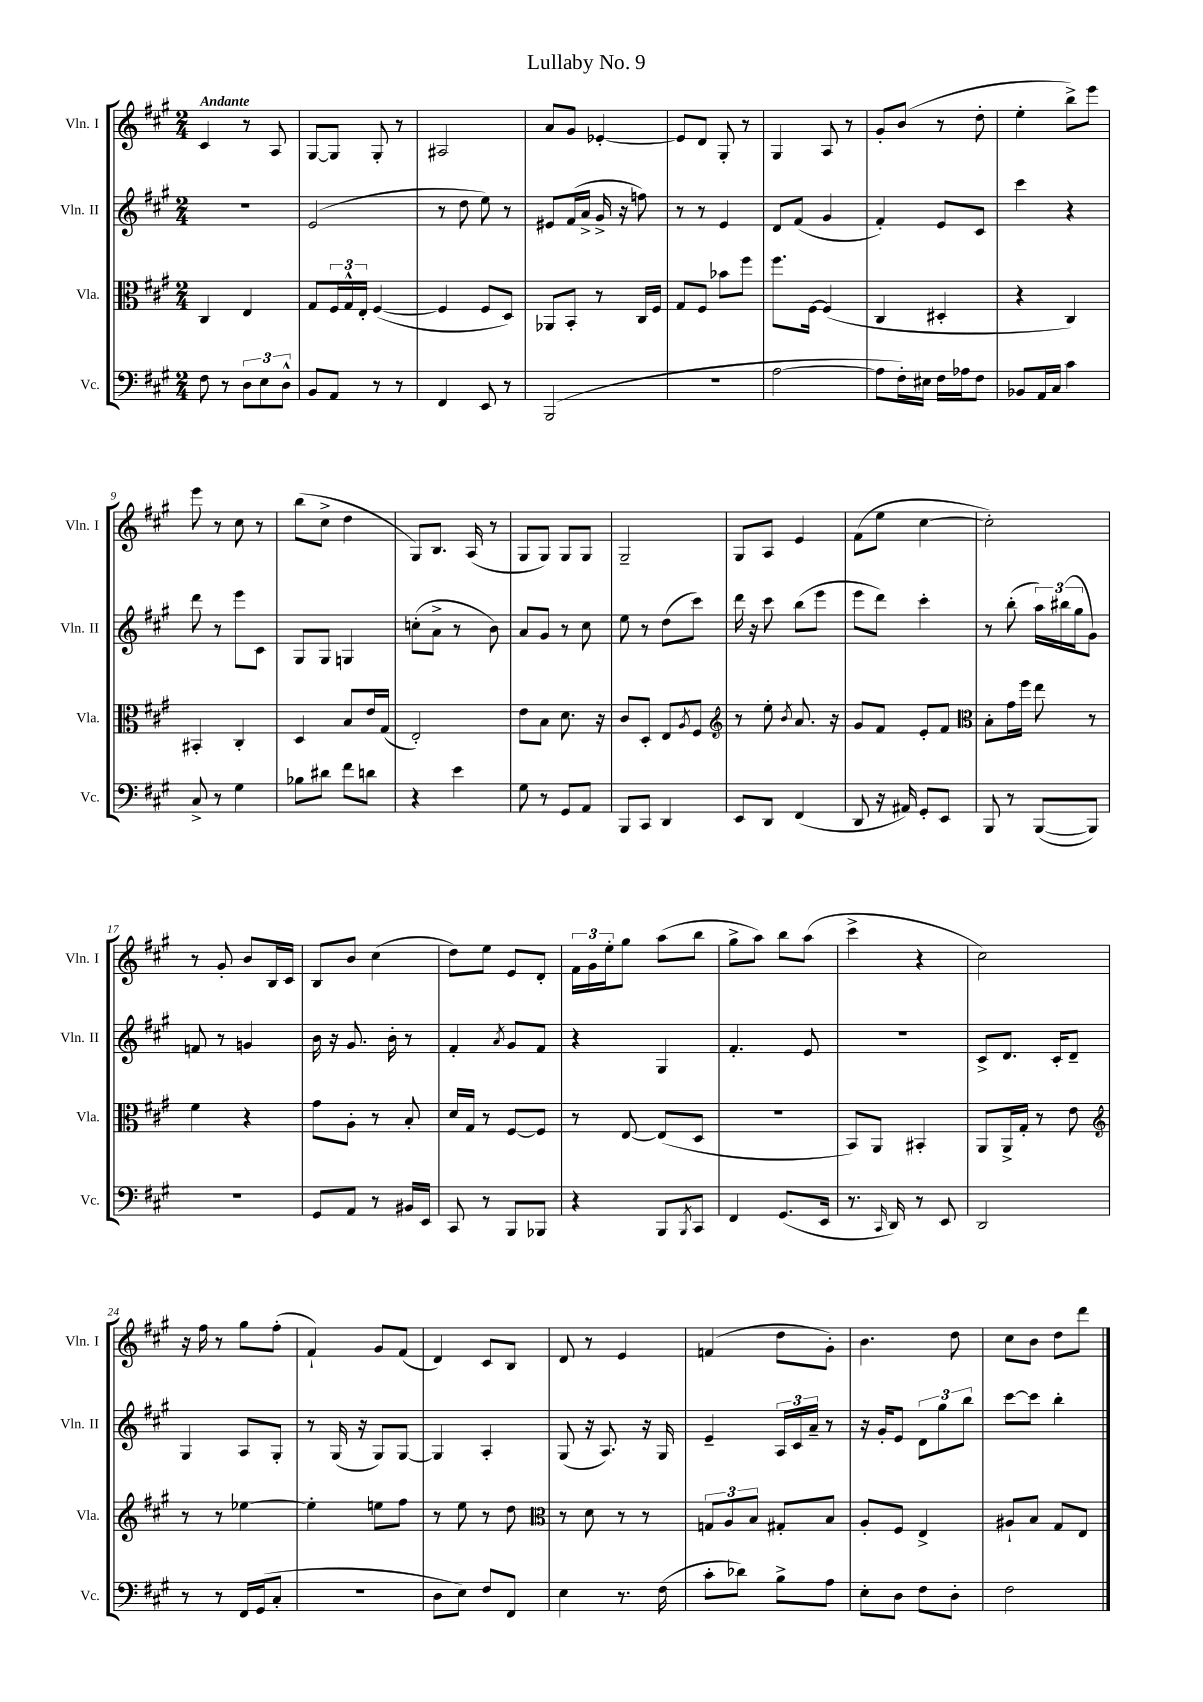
\header { title = "Lullaby No. 9" }
<<
\new StaffGroup <<
\new Staff = "s0" \with { instrumentName = "Vln. I" shortInstrumentName = "Vln. I" } {
    \clef treble \key a \major \numericTimeSignature \time 2/4 \tempo "Andante"
    cis'4 r8 a8 |
    gis8~ gis8 gis8-. r8 |
    ais2 |
    a'8 gis'8 ees'4~-. |
    ees'8 d'8 gis8-. r8 |
    gis4 a8 r8 |
    gis'8-. b'8( r8 d''8-. |
    e''4-. b''8->) e'''8 |
    e'''8 r8 cis''8 r8 |
    b''8( cis''8-> d''4 |
    gis8) b8. a16( r8 |
    gis8 gis8) gis8 gis8 |
    gis2-- |
    gis8 a8 e'4 |
    fis'8( e''8 cis''4~ |
    cis''2-.) |
    r8 gis'8-. b'8 b16 cis'16 |
    b8 b'8 cis''4( |
    d''8) e''8 e'8 d'8-. |
    \tuplet 3/2 { fis'16 gis'16 e''16-. } gis''8 a''8( b''8 |
    gis''8-> a''8) b''8 a''8( |
    cis'''4-> r4 |
    cis''2) |
    r16 fis''16 r8 gis''8 fis''8-.( |
    fis'4-!) gis'8 fis'8( |
    d'4) cis'8 b8 |
    d'8 r8 e'4 |
    f'4( d''8 gis'8-.) |
    b'4. d''8 |
    cis''8 b'8 d''8 d'''8 \bar "|." |
}
\new Staff = "s1" \with { instrumentName = "Vln. II" shortInstrumentName = "Vln. II" } {
    \clef treble \key a \major \numericTimeSignature \time 2/4
    r2 |
    e'2( |
    r8 d''8 e''8) r8 |
    eis'8 fis'16( a'16-> gis'16-> r16 f''8) |
    r8 r8 e'4 |
    d'8 fis'8( gis'4 |
    fis'4-.) e'8 cis'8 |
    cis'''4 r4 |
    d'''8 r8 e'''8 cis'8 |
    gis8 gis8 g4 |
    c''8-.( a'8-> r8 b'8) |
    a'8 gis'8 r8 cis''8 |
    e''8 r8 d''8( cis'''8) |
    d'''16 r16 cis'''8 b''8( e'''8 |
    e'''8 d'''8) cis'''4-. |
    r8 b''8-.( \tuplet 3/2 { a''16) bis''16( gis''16 } gis'8) |
    f'8 r8 g'4 |
    b'16 r16 gis'8. b'16-. r8 |
    fis'4-. \acciaccatura { a'8 } gis'8 fis'8 |
    r4 gis4 |
    fis'4.-. e'8 |
    R2 |
    cis'8-> d'8. cis'16-. d'8-- |
    gis4 a8 gis8-. |
    r8 gis16( r16 gis8) gis8~ |
    gis4 a4-. |
    gis8( r16 a8.) r16 gis16 |
    e'4-- \tuplet 3/2 { a16 cis'16 a'16-- } r8 |
    r16 gis'16-. e'8 \tuplet 3/2 { d'8 gis''8 b''8 } |
    cis'''8~ cis'''8 b''4-. \bar "|." |
}
\new Staff = "s2" \with { instrumentName = "Vla." shortInstrumentName = "Vla." } {
    \clef alto \key a \major \numericTimeSignature \time 2/4
    cis4 e4 |
    gis8 \tuplet 3/2 { fis16 gis16-^ e16-. } fis4~( |
    fis4 fis8 d8) |
    aes,8 b,8-. r8 cis16 fis16 |
    gis8 fis8 bes'8 fis''8 |
    fis''8. fis16~ fis4( |
    cis4 dis4-. |
    r4 cis4) |
    bis,4-. cis4-. |
    d4 b8 e'16 gis16( |
    e2-.) |
    e'8 b8 d'8. r16 |
    cis'8 d8-. e8 \acciaccatura { a8 } fis8 |
    \clef treble r8 e''8-. \acciaccatura { b'8 } a'8. r16 |
    gis'8 fis'8 e'8-. fis'8 |
    \clef alto b8-. gis'16 fis''16 e''8 r8 |
    fis'4 r4 |
    gis'8 a8-. r8 b8-. |
    d'16 gis16 r8 fis8~ fis8 |
    r8 e8~ e8( d8 |
    R2 |
    b,8) a,8 bis,4-. |
    a,8 a,16-> gis16-. r8 e'8 |
    \clef treble r8 r8 ees''4~ |
    ees''4-. e''8 fis''8 |
    r8 e''8 r8 d''8 |
    \clef alto r8 d'8 r8 r8 |
    \tuplet 3/2 { g8 a8 b8 } gis8-. b8 |
    a8-. fis8 e4-> |
    ais8-! b8 gis8 e8 \bar "|." |
}
\new Staff = "s3" \with { instrumentName = "Vc." shortInstrumentName = "Vc." } {
    \clef bass \key a \major \numericTimeSignature \time 2/4
    fis8 r8 \tuplet 3/2 { d8 e8 d8-^ } |
    b,8 a,8 r8 r8 |
    fis,4 e,8 r8 |
    b,,2( |
    R2 |
    a2~ |
    a8 fis16-.) eis16 fis16 aes16 fis8 |
    bes,8 a,16 cis16 cis'4 |
    cis8-> r8 gis4 |
    bes8 dis'8 fis'8 d'8 |
    r4 e'4 |
    gis8 r8 gis,8 a,8 |
    b,,8 cis,8 d,4 |
    e,8 d,8 fis,4( |
    d,8 r16 ais,16) gis,8-. e,8 |
    b,,8 r8 b,,8~( b,,8) |
    r2 |
    gis,8 a,8 r8 bis,16 e,16 |
    cis,8 r8 b,,8 bes,,8 |
    r4 b,,8 \acciaccatura { b,,8 } cis,8 |
    fis,4 gis,8.( e,16 |
    r8. \grace { cis,16 } d,16) r8 e,8 |
    d,2 |
    r8 r8 fis,16 gis,16( cis8-. |
    r2 |
    d8 e8) fis8 fis,8 |
    e4 r8. fis16( |
    cis'8-. des'8) b8-> a8 |
    e8-. d8 fis8 d8-. |
    fis2 \bar "|." |
}
>>
>>
